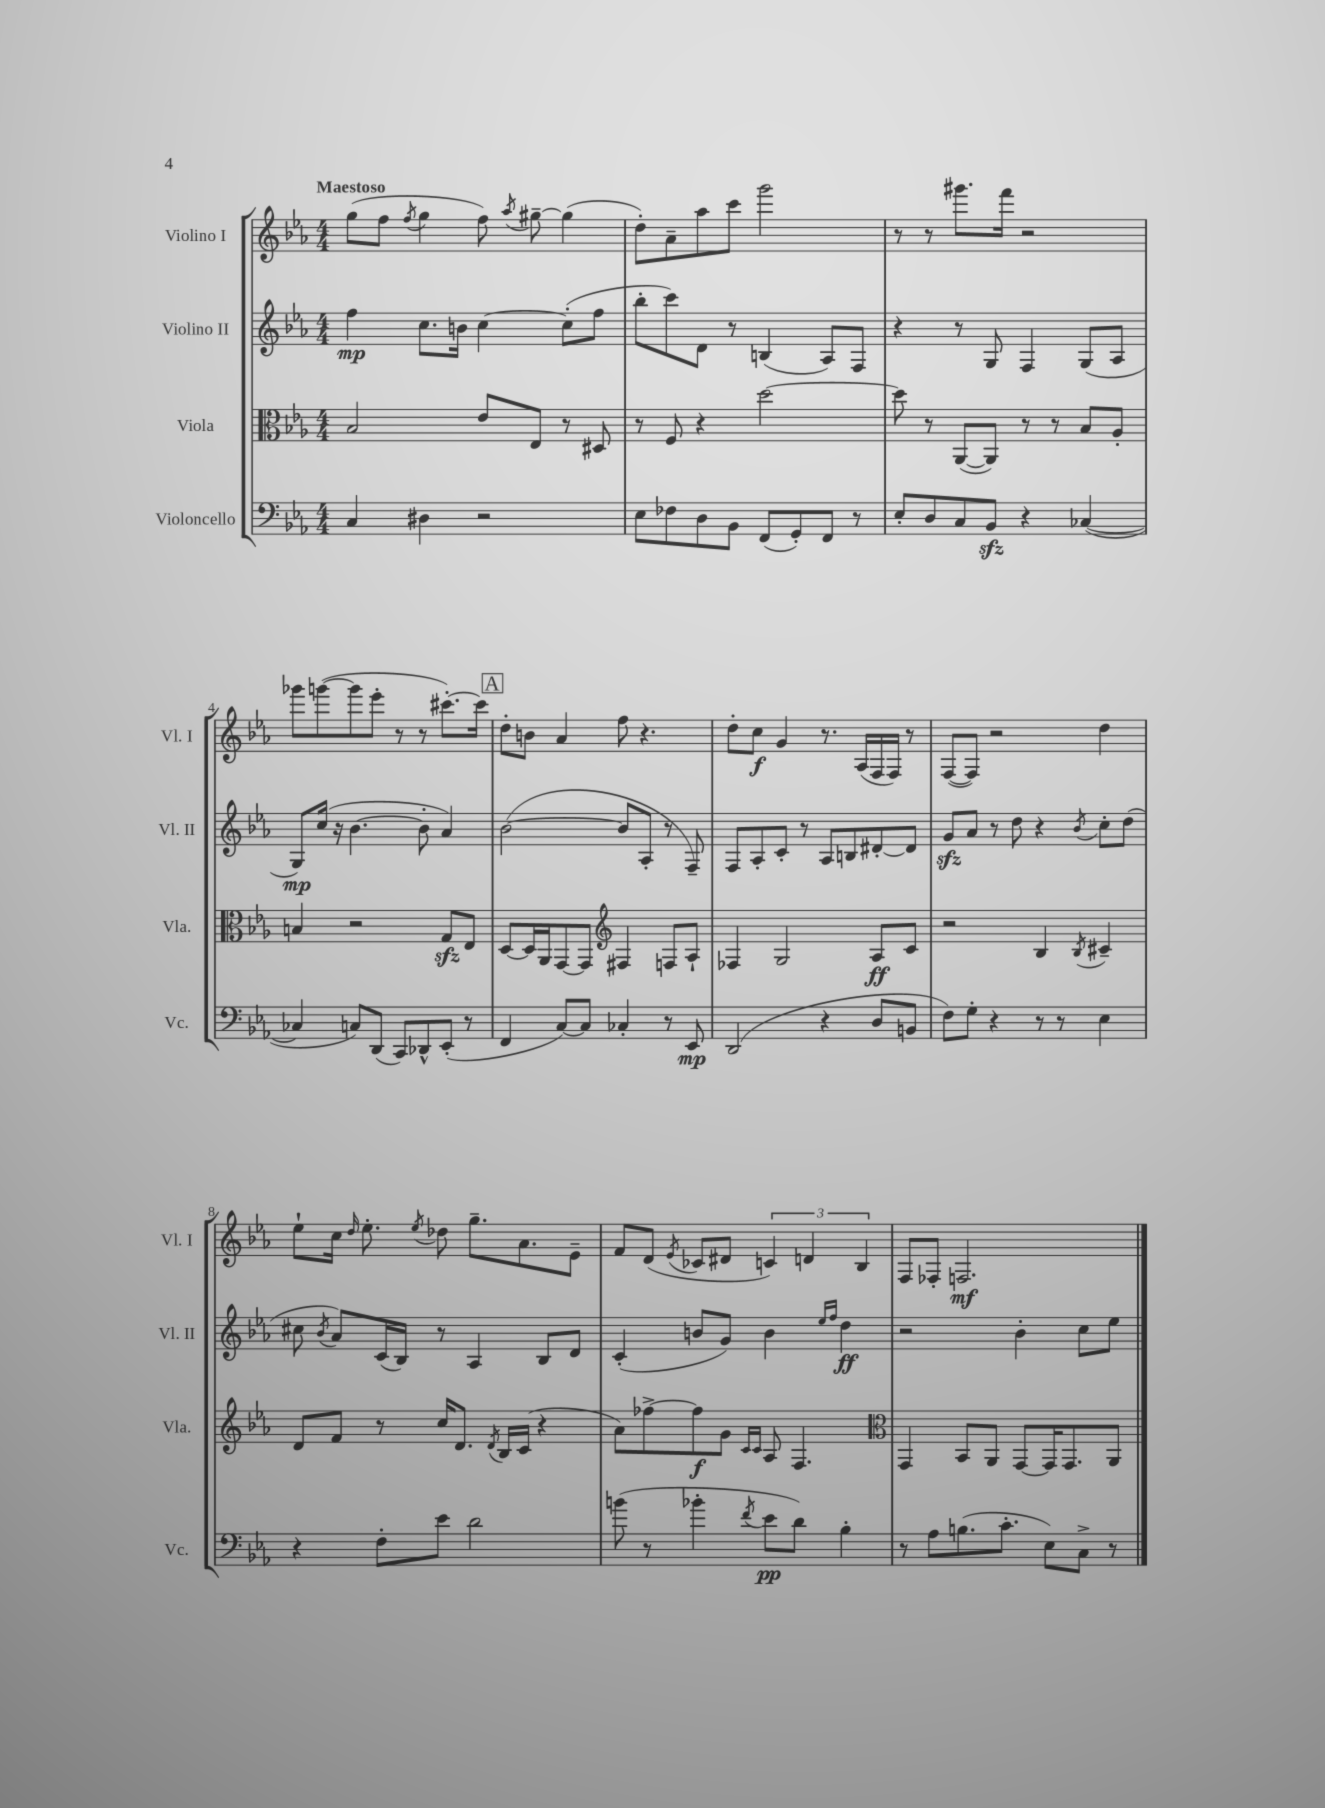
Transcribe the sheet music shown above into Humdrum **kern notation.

**kern	**dynam	**kern	**dynam	**kern	**dynam	**kern	**dynam
*part4	*part4	*part3	*part3	*part2	*part2	*part1	*part1
*staff4	*staff4	*staff3	*staff3	*staff2	*staff2	*staff1	*staff1
*I"Violoncello	*	*I"Viola	*	*I"Violino II	*	*I"Violino I	*
*I'Vc.	*	*I'Vla.	*	*I'Vl. II	*	*I'Vl. I	*
*clefF4	*	*clefC3	*	*clefG2	*	*clefG2	*
*k[b-e-a-]	*	*k[b-e-a-]	*	*k[b-e-a-]	*	*k[b-e-a-]	*
*M4/4	*	*M4/4	*	*M4/4	*	*M4/4	*
=1	=1	=1	=1	=1	=1	=1	=1
!	!	!	!	!	!	!LO:TX:a:B:t=Maestoso	!
4C/	.	2B-/	.	4ff\	mp	(8gg\L	.
.	.	.	.	.	.	8ff\J	.
.	.	.	.	.	.	8qff/	.
4D#X\	.	.	.	8.cc\L	.	4gg\	.
.	.	.	.	16bn\Jk	.	.	.
2r	.	8e-/L	.	[4cc\	.	8ff\)	.
.	.	.	.	.	.	8qaa-/	.
.	.	8E-/J	.	.	.	[8gg#X~\	.
.	.	8r	.	(8cc'\L]	.	(4gg#\]	.
.	.	8D#X/	.	8ff\J	.	.	.
=2	=2	=2	=2	=2	=2	=2	=2
8E-\L	.	8r	.	8bb-'\L	.	8dd'\L)	.
8F-X\	.	8F/	.	8ccc\)	.	8a-~\	.
8D\	.	4r	.	8d\J	.	8aa-\	.
8BB-\J	.	.	.	8r	.	8ccc\J	.
(8FF/L	.	[2dd\	.	(4Bn/	.	2ggg\	.
8GG'/)	.	.	.	.	.	.	.
8FF/J	.	.	.	8A-/L)	.	.	.
8r	.	.	.	8F/J	.	.	.
=3	=3	=3	=3	=3	=3	=3	=3
8E-'/L	.	8dd\]	.	4r	.	8r	.
8D/	.	8r	.	.	.	8r	.
8C/	.	([8AA-/L	.	8r	.	8.ggg#X\L	.
8BB-zz/J	.	8AA-/J])	.	8G/	.	.	.
.	.	.	.	.	.	16fff\Jk	.
4r	.	8r	.	4F/	.	2r	.
.	.	8r	.	.	.	.	.
([4C-X/	.	8B-/L	.	(8G/L	.	.	.
.	.	8A-'/J	.	8A-/J	.	.	.
!!LO:LB:g=z
=4	=4	=4	=4	=4	=4	=4	=4
4C-X/]	.	4Bn/	.	8G/L)	mp	8ggg-X\L	.
.	.	.	.	(16cc/Jk	.	([8gggn\	.
.	.	.	.	16r	.	.	.
8Cn/L)	.	2r	.	[4.b-\	.	8ggg\]	.
(8DD/J	.	.	.	.	.	8eee-'\J	.
8CC/L)	.	.	.	.	.	8r	.
8DD-X^^/	.	.	.	8b-'\]	.	8r	.
(8EE-'/J	.	8Gzz/L	.	4a-/)	.	[8.ccc#X'\L)	.
8r	.	8E-/J	.	.	.	.	.
.	.	.	.	.	.	16ccc#\Jk]	.
!!LO:REH:place=s1:t=A
=5	=5	=5	=5	=5	=5	=5	=5
4FF/	.	[8D/L	.	([2b-\	.	8dd'\L	.
.	.	16D/L]	.	.	.	8bn\J	.
.	.	16AA-/J	.	.	.	.	.
[8C/L)	.	[8GG/	.	.	.	4a-/	.
8C/J]	.	8GG/J]	.	.	.	.	.
*	*	*clefG2	*	*	*	*	*
4C-X'/	.	4F#X/	.	8b-/L]	.	8ff\	.
.	.	.	.	8A-'/J	.	4.r	.
8r	.	8Fn/L	.	8r	.	.	.
8EE-/	mp	8A-`/J	.	8F~/)	.	.	.
=6	=6	=6	=6	=6	=6	=6	=6
(2DD/	.	4F-X/	.	8F/L	.	8dd'\L	.
.	.	.	.	8A-'/	.	8cc\J	f
.	.	2G/	.	8c'/J	.	4g/	.
.	.	.	.	8r	.	.	.
4r	.	.	.	8A-/L	.	8.r	.
.	.	.	.	8Bn/	.	.	.
.	.	.	.	.	.	(16A-/LL	.
8D/L	.	8A-/L	ff	[8d#X'/	.	16F/	.
.	.	.	.	.	.	16F/JJ)	.
8BBn/J	.	8c/J	.	8d#/J]	.	8r	.
=7	=7	=7	=7	=7	=7	=7	=7
8F\L)	.	2r	.	8gzz/L	.	([8F/L	.
8G'\J	.	.	.	8a-/J	.	8F/J])	.
4r	.	.	.	8r	.	2r	.
.	.	.	.	8dd\	.	.	.
8r	.	4B-/	.	4r	.	.	.
8r	.	.	.	.	.	.	.
.	.	8qB-/	.	8qb-/	.	.	.
4E-\	.	4c#X~/	.	8cc'\L	.	4dd\	.
.	.	.	.	(8dd\J	.	.	.
!!LO:LB:g=z
=8	=8	=8	=8	=8	=8	=8	=8
4r	.	8d/L	.	8cc#X\	.	8ee-`\L	.
.	.	.	.	8qb-/	.	.	.
.	.	8f/J	.	8a-/L)	.	16cc\Jk	.
.	.	.	.	.	.	16qqdd/	.
.	.	.	.	.	.	8.ee-'\	.
8F'\L	.	8r	.	(16c/L	.	.	.
.	.	.	.	16B-/JJ)	.	.	.
.	.	.	.	.	.	8qee-/	.
8e-\J	.	16cc/KL	.	8r	.	8dd-X\	.
.	.	8.d/J	.	.	.	.	.
2d\	.	.	.	4A-/	.	8.gg~\L	.
.	.	8qd/	.	.	.	.	.
.	.	16B-/LL	.	.	.	.	.
.	.	(16c/JJ	.	.	.	8.a-\	.
.	.	4r	.	8B-/L	.	.	.
.	.	.	.	8d/J	.	8e-~\J	.
=9	=9	=9	=9	=9	=9	=9	=9
(8bn\	.	8a-\L)	.	(4c'/	.	8f/L	.
8r	.	[8ff-X^\	.	.	.	(8d/J	.
.	.	.	.	.	.	8qe-/	.
4b-X'\	.	8ff-\]	f	8bn/L	.	8c-X/L	.
.	.	8g\J	.	8g/J)	.	8d#X/J	.
.	.	16qqc/LL	.	.	.	.	.
8qf/	.	16qqc/JJ	.	.	.	.	.
8e-\L	pp	8A-/	.	4b\	.	6cn/)	.
8d\J)	.	4.F/	.	.	.	.	.
.	.	.	.	.	.	6dn/	.
.	.	.	.	16qqee-/LL	.	.	.
.	.	.	.	16qqff/JJ	.	.	.
4B-'\	.	.	.	4dd\	ff	.	.
.	.	.	.	.	.	6B-/	.
=10	=10	=10	=10	=10	=10	=10	=10
*	*	*clefC3	*	*	*	*	*
8r	.	4GG/	.	2r	.	8F/L	.
8A-\L	.	.	.	.	.	8F-X'/J	.
(8.Bn\	.	8BB-/L	.	.	.	2.Fn/	mf
.	.	8AA-/J	.	.	.	.	.
8.c'\J	.	.	.	.	.	.	.
.	.	[8GG/L	.	4b-'\	.	.	.
8E-\L)	.	16GG/K]	.	.	.	.	.
.	.	8.GG/	.	.	.	.	.
8C^\J	.	.	.	8cc\L	.	.	.
8r	.	8AA-/J	.	8ee-\J	.	.	.
==	==	==	==	==	==	==	==
*-	*-	*-	*-	*-	*-	*-	*-
